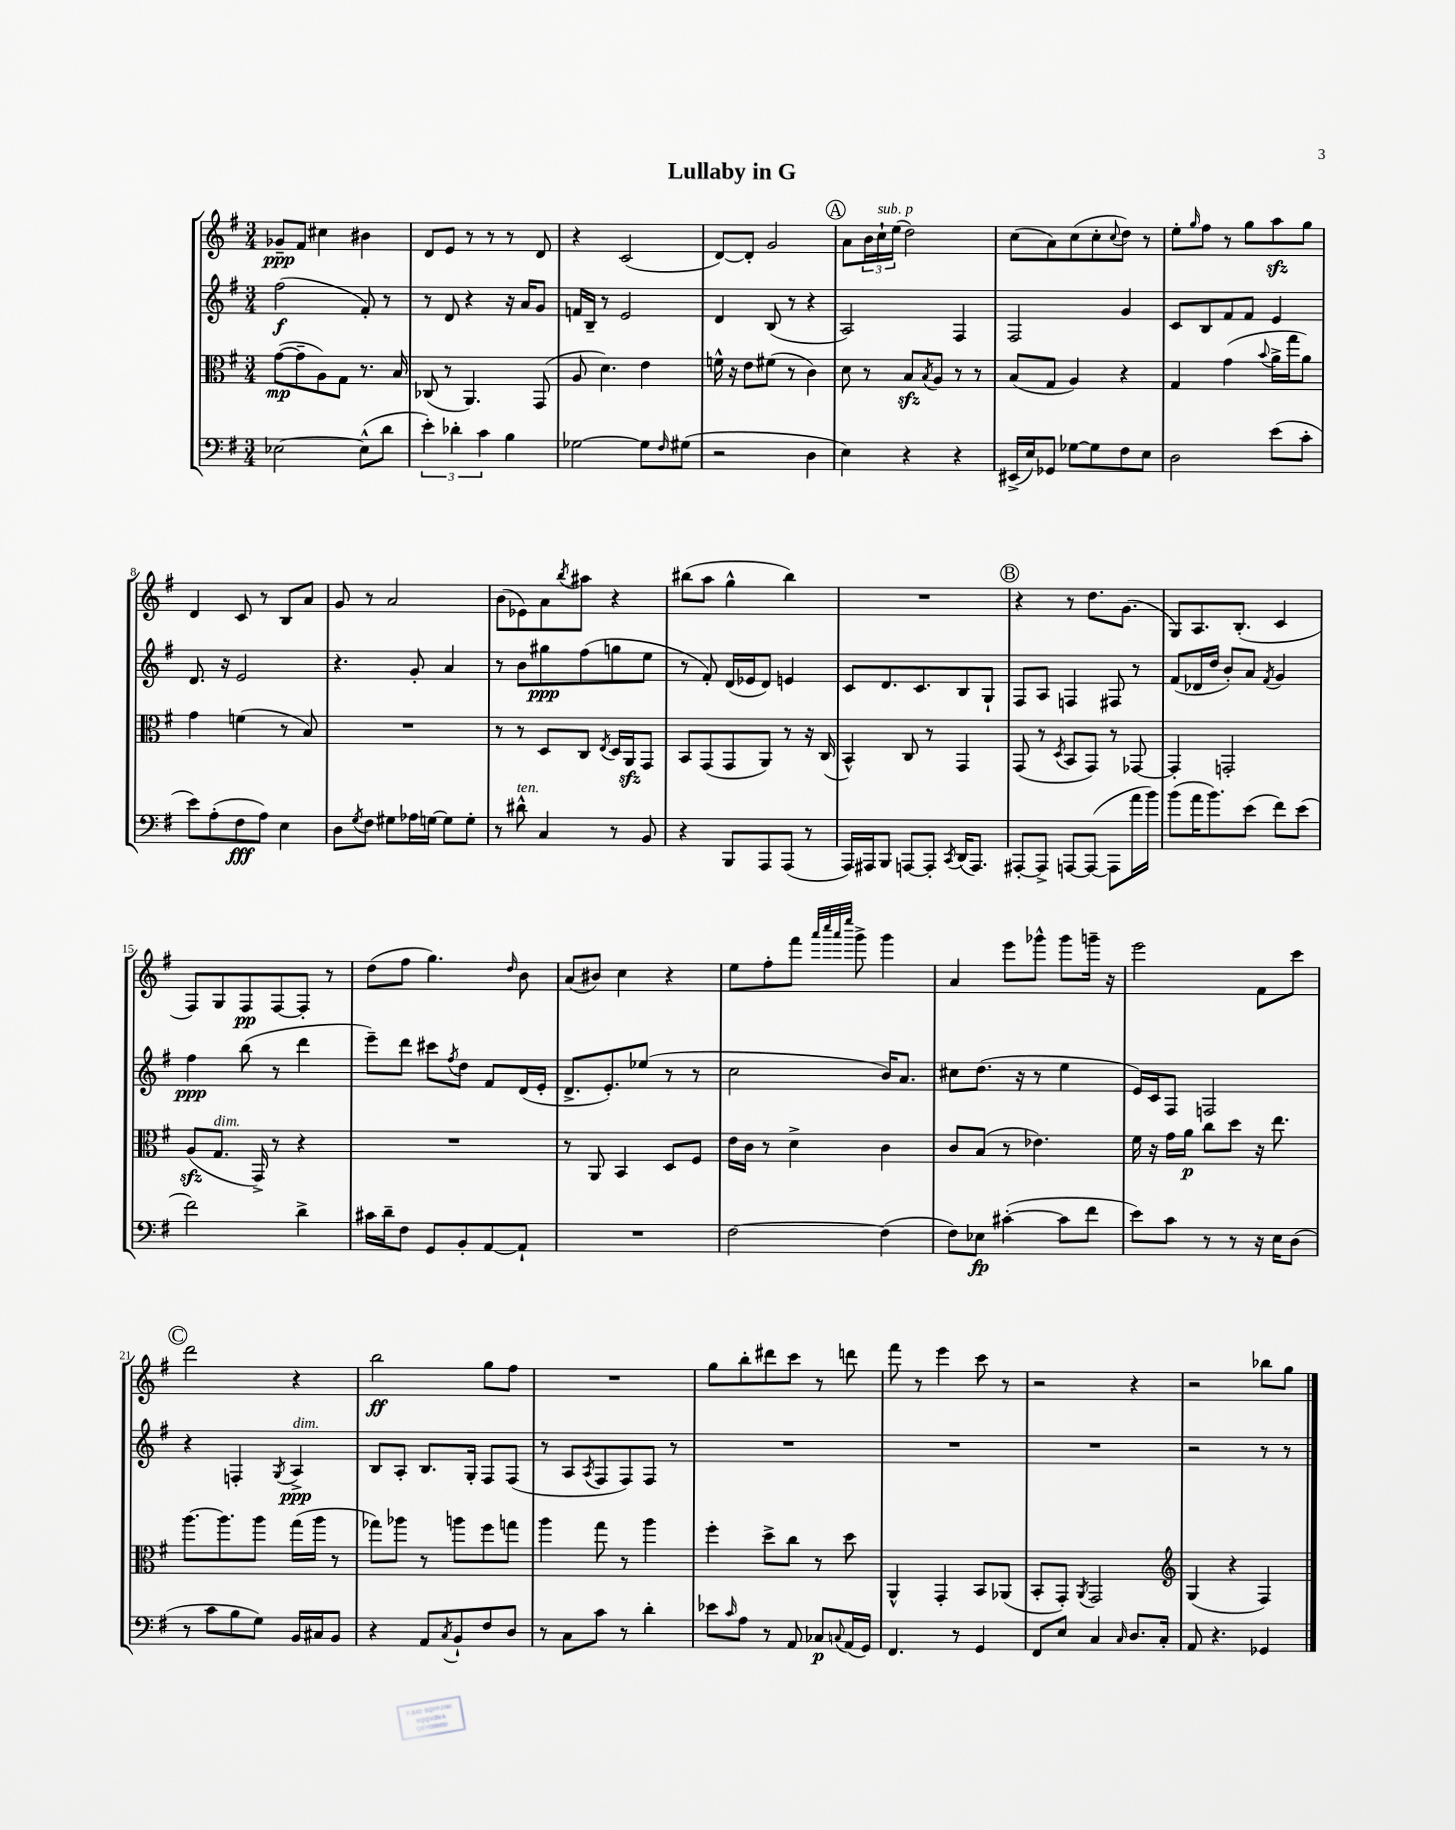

**kern	**kern	**kern	**kern
*staff4	*staff3	*staff2	*staff1
*clefF4	*clefC3	*clefG2	*clefG2
*k[f#]	*k[f#]	*k[f#]	*k[f#]
*M3/4	*M3/4	*M3/4	*M3/4
[2E-\	([8g\L	(2ff#\	8g-~/L
.	8g~\]	.	8f#/J
.	8A\)	.	4cc#\
.	8G\J	.	.
(8E-^^\]L	8.r	8f#'/)	4b#\
8d\J	.	8r	.
.	16B/	.	.
=	=	=	=
6e'\)	(8C-/	8r	8d/L
.	8r	8d/	8e/J
6d-'\	.	.	.
.	4.AA/)	4r	8r
6c\	.	.	.
.	.	.	8r
4B\	.	16r	8r
.	.	16a/LK	.
.	(8GG/	8g/J	8d/
=	=	=	=
[2G-\	8A/	16f/LL	4r
.	.	16B~/JJ	.
.	4.d\)	8r	.
.	.	2e/	(2c/
8G-\]L	4e\	.	.
16qqF#/	.	.	.
(8G#\J	.	.	.
=	=	=	=
2r	16f^^\	4d/	[8d/L)
.	16r	.	.
.	8e\L	.	8d'/]J
.	(8f#\J	(8B/	2g/
.	8r	8r	.
4D\	4c\)	4r	.
=	=	=	=
4E\)	8d\	2A/)	8a\L
.	8r	.	24b\L
.	.	.	24cc`\
.	.	.	(24ee\JJ
4r	8B/L	.	2dd\)
.	8qB/	.	.
.	8A/J	.	.
4r	8r	4F#/	.
.	8r	.	.
=	=	=	=
(16EE#^/LL	(8B/L	2F#/	(8cc\L
16E/J)	.	.	.
8GG-/J	8G/J	.	8a\)
[8G-\L	4A/)	.	(8cc\
8G-\]	.	.	8cc'\
.	.	.	8qqcc/
8F#\	4r	4g/	8dd\J)
8E\J	.	.	8r
=	=	=	=
2D\	4G/	8c/L	8ee'\L
.	.	.	16qqgg/
.	.	8B/	8ff#\J
.	(4g\	8f#/	8r
.	.	8f#/J	8gg\L
.	8qqb/	.	.
(8e\L	16a^\LL	4e/	8aa\
.	16gg\J	.	.
8c'\J	8a\J)	.	8gg\J
=	=	=	=
8e\L)	4g\	8.d/	4d/
(8A'\	.	.	.
.	.	16r	.
8F#\	(4f\	2e/	8c/
8A\J)	.	.	8r
4E\	8r	.	8B/L
.	8B/)	.	8a/J
=	=	=	=
8D\L	2.r	4.r	8g/
8qG/	.	.	.
8F#\J	.	.	8r
8G#\L	.	.	2a/
16A-\L	.	8g'/	.
[16G\JJ	.	.	.
8G\]L	.	4a/	.
8G'\J	.	.	.
=	=	=	=
8r	8r	8r	(8b\L
8d#^^\	8r	8b\L	8e-\)
4C/	8D/L	8gg#\	8a\
.	.	.	8qbb/
.	8C/J	(8ff#\	8aa#\J
.	8qE/	.	.
8r	16D/LL	8gg\	4r
.	16AA/J	.	.
8BB/	8GG/J	8ee\J	.
=	=	=	=
4r	8BB/L	8r	(8bb#\L
.	(8GG/	8f#'/)	8aa\J
8BBB/L	8GG/	(16d/LL	4gg^^\
.	.	16e-/J	.
8AAA/	8AA/J)	8d/J)	.
(8AAA/J	8r	4e/	4bb#\)
8r	16r	.	.
.	(16C/	.	.
=	=	=	=
16AAA/LL)	4BB^^/)	8c/L	2.r
16AAA#/J	.	.	.
8BBB/J	.	8.d/	.
[8AAA/L	8C/	.	.
.	.	8.c/	.
8AAA'/]J	8r	.	.
8qCC/	.	.	.
(16DD/LK	4GG/	8B/	.
8.AAA/J)	.	.	.
.	.	8G`/J	.
=	=	=	=
[8AAA#'/L	(8GG/	8F#/L	4r
8AAA#^/]J	8r	8A/J	.
.	8qD/	.	.
[8AAA/L	8BB/L	4F/	8r
(8AAA/_J	8GG/J)	.	8.dd\L
8AAA\]L	8r	8F#/	.
.	.	.	(8.g\J
16a\L	[8GG-/	8r	.
16b\JJ)	.	.	.
=	=	=	=
(8b\L	4GG-'/]	(8f#/L	8G/L)
16a\K	.	16d-/L	8.A/
8.b\)	.	16dd/JJ	.
.	2GG'/	8b'/L)	.
.	.	.	(8.B'/J
(8e\J	.	8a/J	.
.	.	8qf#/	.
8f#\L)	.	4g/	4c/
(8e\J	.	.	.
=	=	=	=
2f#\)	(8A/L	4ff#\	8F#/L)
.	8.G/J	.	8G/
.	.	(8bb\	8F#/
.	16GG^/)	.	.
.	8r	8r	[8F#/
4d^\	4r	4ddd\	8F#'/]J
.	.	.	8r
=	=	=	=
16c#\LL	2.r	8eee~\L)	(8dd\L
16d~\J	.	.	.
8F#\J	.	8ddd\J	8ff#\J
8GG/L	.	8ccc#\L	4.gg\)
.	.	8qff#/	.
8BB'/	.	8dd\J	.
[8AA/	.	8f#/L	.
.	.	.	16qqdd/
8AA`/]J	.	(16d/L	8b\
.	.	16e'/JJ	.
=	=	=	=
2.r	8r	8.d^/L	(8a/L
.	8AA/	.	8b#/J)
.	.	8.e'/)	.
.	4BB/	.	4cc\
.	.	(8ee-/J	.
.	8D/L	8r	4r
.	8F#/J	8r	.
=	=	=	=
[2F#\	16e\LL	2cc\	8ee\L
.	16c\JJ	.	.
.	8r	.	8ff#'\
.	4d^\	.	8fff#\J
.	.	.	32qqaaa/LLL
.	.	.	32qqcccc/
.	.	.	32qqaaa/
.	.	.	32qqeeee/JJJ
.	.	.	8ggg^\
(4F#\]	4c\	16b/LK)	4ggg\
.	.	8.a/J	.
=	=	=	=
8F#\L)	8c/L	8cc#\L	4a/
8E-\J	(8B/J	(8.dd\J	.
([4c#'\	8r	.	8eee\L
.	.	16r	.
.	4.e-\)	8r	8ggg-^^\J
8c#\]L	.	4ee\	8ggg-\L
8f#\J	.	.	16ggg~\Jk
.	.	.	16r
=	=	=	=
8e\L)	16f#\	16e/LL)	2eee\
.	16r	16c/J	.
8c\J	16g\LL	8F#/J	.
.	16a\JJ	.	.
8r	8cc\L	2F/	.
8r	8dd\J	.	.
16r	16r	.	8f#\L
16E\LK	8.ee\	.	.
(8D\J	.	.	8ccc\J
=	=	=	=
8r	[8.aa\L	4r	2ddd\
8c\L	.	.	.
.	8.aa\]	.	.
8B\	.	4F'/	.
8G\J)	8aa\J	.	.
.	.	8qG/	.
16BB/LL	(16gg\LL	4A^/	4r
16C#/J	16aa\JJ	.	.
8BB/J	8r	.	.
=	=	=	=
4r	8gg-\L)	8B/L	2bb\
.	8aa-\J	8A'/J	.
8AA/L	8r	8.B/L	.
8qC/	.	.	.
8BB`/	8aa\L	.	.
.	.	16G'/Jk	.
8F#/	8ff#\	8F#/L	8gg\L
8D/J	8gg\J	(8F#/J	8ff#\J
=	=	=	=
8r	4aa\	8r	2.r
8C\L	.	8A/L	.
.	.	8qA/	.
8c\J	8gg\	8F#/	.
8r	8r	8F#/)	.
4d'\	4aa\	8F#/J	.
.	.	8r	.
=	=	=	=
8e-\L	4ff#'\	2.r	8gg\L
16qqc/	.	.	.
8A\J	.	.	8bb'\
8r	8dd^\L	.	8ddd#\
8AA/	8cc\J	.	8ccc\J
8C-/L	8r	.	8r
8qqC/	.	.	.
(16AA/L	8dd\	.	8ddd\
16GG/JJ)	.	.	.
=	=	=	=
4.FF#/	4AA^^/	2.r	8fff#\
.	.	.	8r
.	4GG'/	.	4eee\
8r	.	.	.
4GG/	8BB/L	.	8ccc\
.	(8AA-/J	.	8r
=	=	=	=
8FF#/L	8BB'/L	2.r	2r
8E/J	8GG'/J)	.	.
.	8qAA/	.	.
4C/	2GG/	.	.
16qqC/	.	.	.
8.D/L	.	.	4r
16C'/Jk	.	.	.
=	=	=	=
*	*clefG2	*	*
8AA/	(4G/	2r	2r
4.r	.	.	.
.	4r	.	.
4GG-/	4F#/)	8r	8bb-\L
.	.	8r	8gg\J
==	==	==	==
*-	*-	*-	*-
